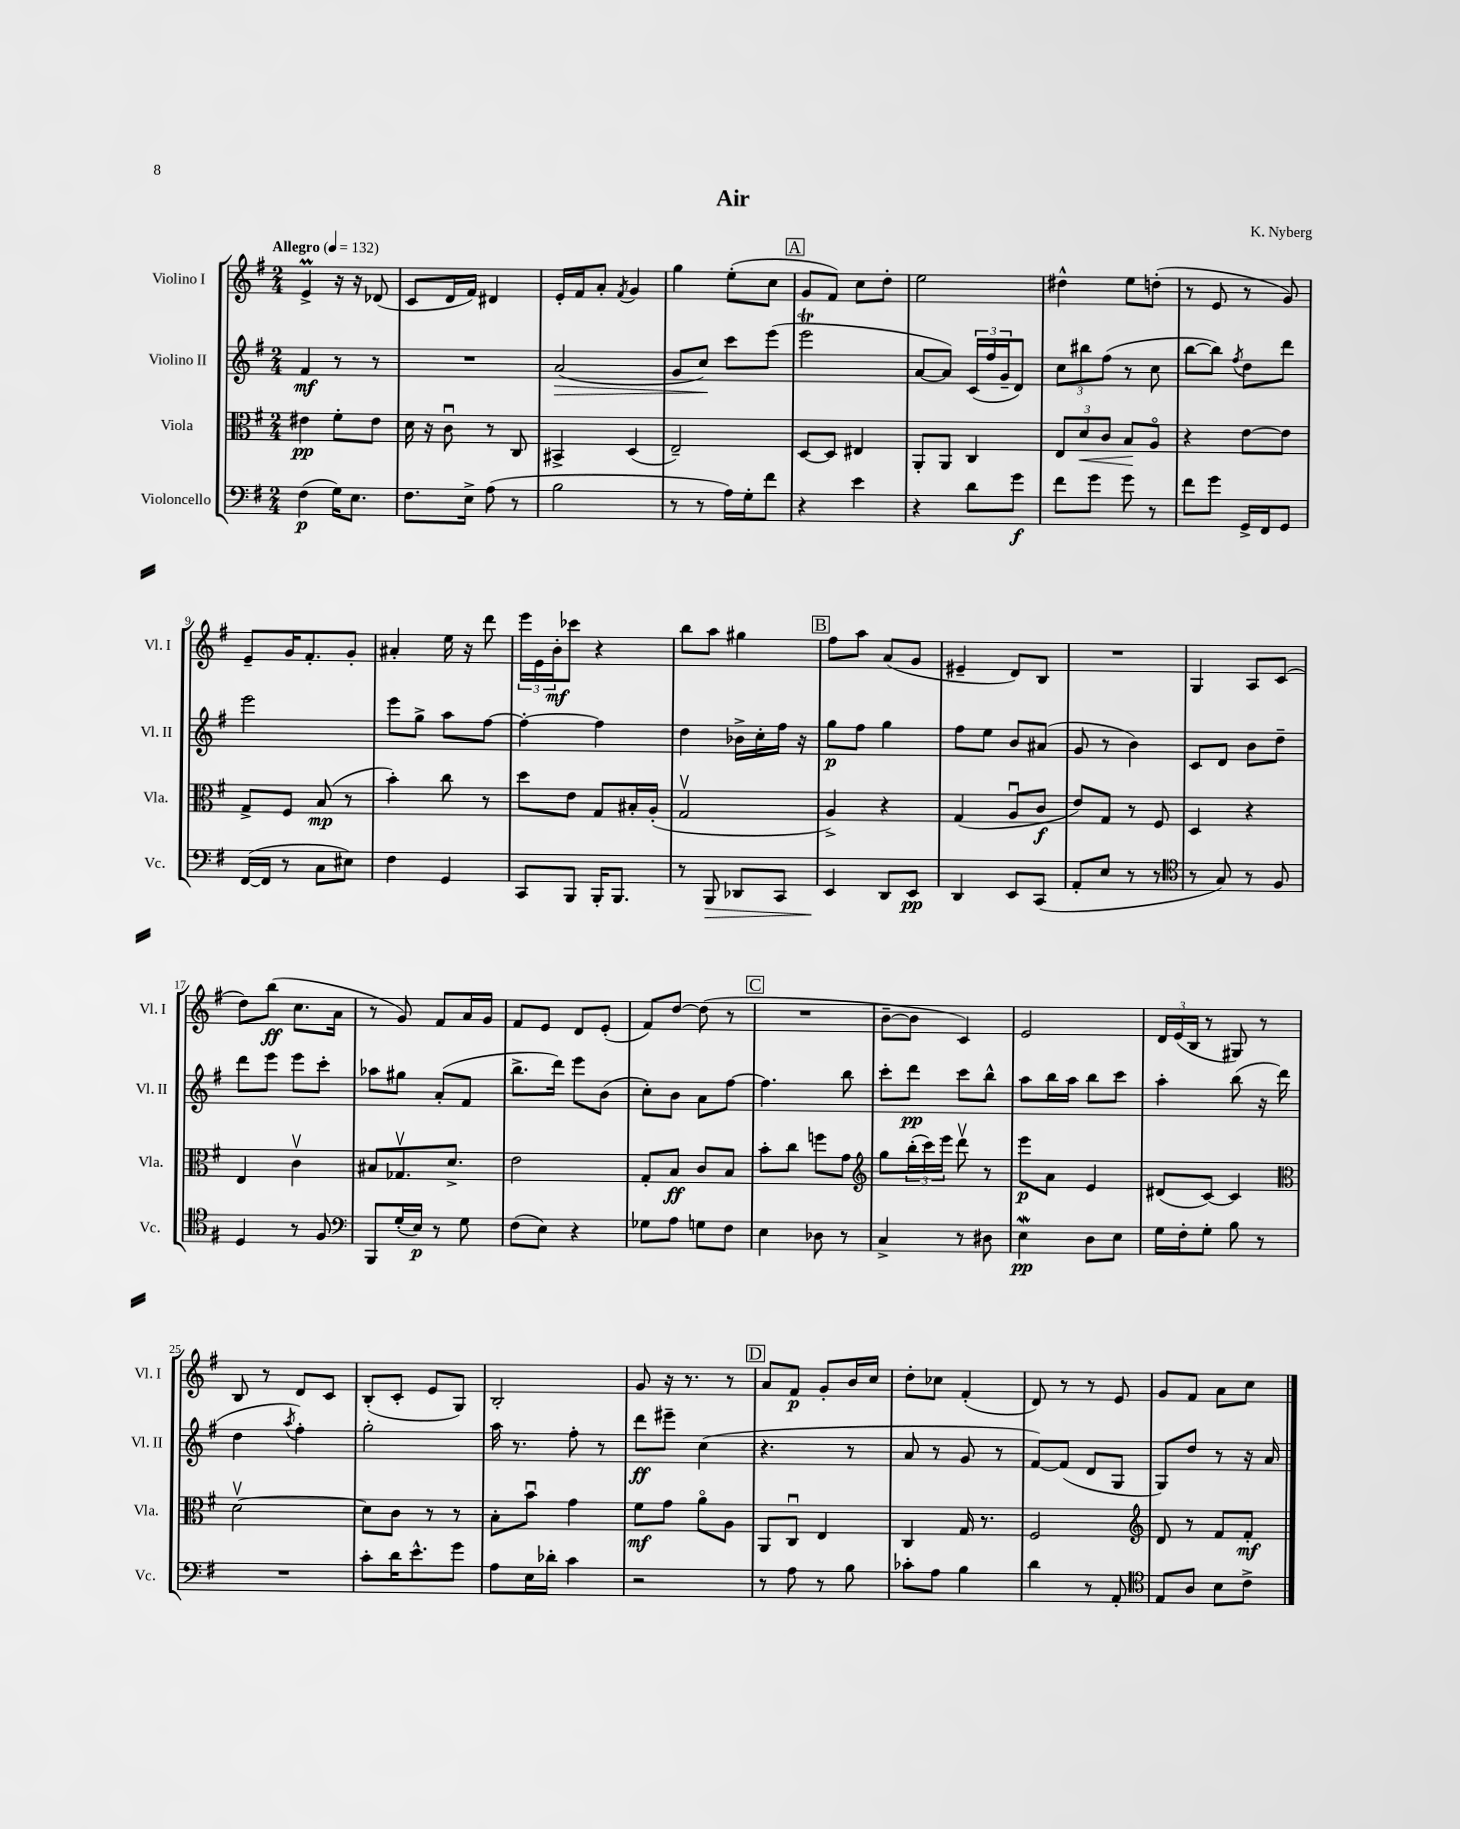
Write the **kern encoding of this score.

**kern	**dynam	**kern	**dynam	**kern	**dynam	**kern	**dynam
*part4	*part4	*part3	*part3	*part2	*part2	*part1	*part1
*staff4	*staff4	*staff3	*staff3	*staff2	*staff2	*staff1	*staff1
*I"Violoncello	*	*I"Viola	*	*I"Violino II	*	*I"Violino I	*
*I'Vc.	*	*I'Vla.	*	*I'Vl. II	*	*I'Vl. I	*
*clefF4	*	*clefC3	*	*clefG2	*	*clefG2	*
*k[f#]	*	*k[f#]	*	*k[f#]	*	*k[f#]	*
*M2/4	*	*M2/4	*	*M2/4	*	*M2/4	*
*MM132	*	*MM132	*	*MM132	*	*MM132	*
=1	=1	=1	=1	=1	=1	=1	=1
!	!	!	!	!	!	!LO:TX:a:B:t=Allegro	!
(4F#\	p	4e#X\	pp	4f#/	mf	4eM^/	.
16G\KL)	.	8f#'\L	.	8r	.	16r	.
8.E\J	.	.	.	.	.	16r	.
.	.	8e#\J	.	8r	.	(8d-X/	.
=2	=2	=2	=2	=2	=2	=2	=2
8.F#\L	.	16d\	.	2r	.	8c/L	.
.	.	16r	.	.	.	.	.
.	.	8cu\	.	.	.	16d/L	.
16E^\Jk	.	.	.	.	.	16f#/JJ)	.
(8A\	.	8r	.	.	.	4d#X/	.
8r	.	8C/	.	.	.	.	.
=3	=3	=3	=3	=3	=3	=3	=3
!	!	!	!	!	!LO:HP:b	!	!
2B\	.	4BB#X^/	.	(2a/	>	16e'/LL	.
.	.	.	.	.	.	16f#/J	.
.	.	.	.	.	.	8a'/J	.
.	.	.	.	.	.	8qf#/	.
.	.	(4D/	.	.	.	4g/	.
=4	=4	=4	=4	=4	=4	=4	=4
8r	.	2E~/)	.	8g/L	.	4gg\	.
8r	.	.	.	8cc/J)	.	.	.
16A\LL)	.	.	.	8ccc\L	]	(8ee'\L	.
16G'\J	.	.	.	.	.	.	.
8f#\J	.	.	.	(8eee\J	.	8cc\J	.
!!LO:REH:place=s1:t=A
=5	=5	=5	=5	=5	=5	=5	=5
4r	.	[8D/L	.	2eeeT\	.	8g/L	.
.	.	8D/J]	.	.	.	8f#/J)	.
4e\	.	4E#X/	.	.	.	8cc\L	.
.	.	.	.	.	.	8dd'\J	.
=6	=6	=6	=6	=6	=6	=6	=6
4r	.	8AA'/L	.	[8a/L	.	2ee\	.
.	.	8AA/J	.	8a/J])	.	.	.
8d\L	.	4C/	.	(24c/LL	.	.	.
.	.	.	.	24ff#/	.	.	.
.	.	.	.	24g~/J	.	.	.
8g\J	f	.	.	8d/J)	.	.	.
=7	=7	=7	=7	=7	=7	=7	=7
8f#\L	.	12E/L	.	12cc\L	.	4dd#X^^\	.
!	!	!	!LO:HP:b	!	!	!	!
.	.	12d/	<	12bb#X\	.	.	.
8g\J	.	.	.	.	.	.	.
.	.	12c/J	.	(12ff#\J	.	.	.
8g\	.	8B/L	.	8r	.	8ee\L	.
8r	.	8A/J	[	8cc\	.	(8ddn'\J	.
=8	=8	=8	=8	=8	=8	=8	=8
8f#\L	.	4r	.	[8bb\L	.	8r	.
8g\J	.	.	.	8bb\J])	.	8e/	.
.	.	.	.	8qff#/	.	.	.
16GG^/LL	.	[8e\L	.	8dd\L	.	8r	.
16FF#/J	.	.	.	.	.	.	.
8GG/J	.	8e\J]	.	8ddd\J	.	8g/)	.
!!LO:LB:g=z
=9	=9	=9	=9	=9	=9	=9	=9
([16FF#/LL	.	8G^/L	.	2eee\	.	8e~/L	.
16FF#/JJ]	.	.	.	.	.	.	.
8r	.	8F#/J	.	.	.	16g/K	.
.	.	.	.	.	.	8.f#'/	.
8C\L	.	(8B/	mp	.	.	.	.
8E#X\J)	.	8r	.	.	.	8g'/J	.
=10	=10	=10	=10	=10	=10	=10	=10
4F#\	.	4b'\)	.	8eee\L	.	4a#X'/	.
.	.	.	.	8gg^\J	.	.	.
4GG/	.	8cc\	.	8aa\L	.	16ee\	.
.	.	.	.	.	.	16r	.
.	.	8r	.	[8ff#\J	.	8ddd\	.
=11	=11	=11	=11	=11	=11	=11	=11
8CC/L	.	8dd\L	.	4ff#'\_	.	24eee\LL	.
.	.	.	.	.	.	24e\	.
.	.	.	.	.	.	24b'\J	mf
8BBB/J	.	8e\J	.	.	.	8ccc-X\J	.
16BBB'/KL	.	8G/L	.	4ff#\]	.	4r	.
8.BBB/J	.	.	.	.	.	.	.
.	.	16B#X'/L	.	.	.	.	.
.	.	(16A'/JJ	.	.	.	.	.
=12	=12	=12	=12	=12	=12	=12	=12
8r	.	2Gv/	.	4dd\	.	8bb\L	.
!	!LO:HP:b	!	!	!	!	!	!
8BBB/	>	.	.	.	.	8aa\J	.
8DD-X/L	.	.	.	16b-X^\LL	.	4gg#X\	.
.	.	.	.	16cc'\	.	.	.
8CC/J	.	.	.	16ff#\JJ	.	.	.
.	.	.	.	16r	.	.	.
!!LO:REH:place=s1:t=B
=13	=13	=13	=13	=13	=13	=13	=13
4EE/	.	4A^/)	.	8gg\L	p	8ff#\L	.
.	.	.	.	8ff#\J	.	8aa\J	.
8DD/L	]	4r	.	4gg\	.	(8a/L	.
8EE/J	pp	.	.	.	.	8g/J	.
=14	=14	=14	=14	=14	=14	=14	=14
4DD/	.	(4G/	.	8ff#\L	.	4e#X~/	.
.	.	.	.	8ee\J	.	.	.
8EE/L	.	8Au/L	.	8b/L	.	8d/L)	.
(8CC/J	.	8c/J	f	(8a#X/J	.	8B/J	.
=15	=15	=15	=15	=15	=15	=15	=15
8AA'/L	.	8e/L)	.	8g/	.	2r	.
8E/J	.	8G/J	.	8r	.	.	.
8r	.	8r	.	4b\)	.	.	.
8r	.	8F#/	.	.	.	.	.
=16	=16	=16	=16	=16	=16	=16	=16
*clefC4	*	*	*	*	*	*	*
8r	.	4D/	.	8c/L	.	4G/	.
8G/)	.	.	.	8d/J	.	.	.
8r	.	4r	.	8b\L	.	8A/L	.
8F#/	.	.	.	8dd~\J	.	(8c/J	.
!!LO:LB:g=z
=17	=17	=17	=17	=17	=17	=17	=17
4D/	.	4E/	.	8ddd\L	.	8dd\L)	.
.	.	.	.	8eee\J	.	(8bb\J	ff
8r	.	4cv\	.	8eee\L	.	8.cc\L	.
8F#/	.	.	.	8ccc'\J	.	.	.
.	.	.	.	.	.	16a\Jk	.
=18	=18	=18	=18	=18	=18	=18	=18
*clefF4	*	*	*	*	*	*	*
8BBB/L	.	8B#X/L	.	8aa-X\L	.	8r	.
(16G'/L	.	8.G-Xv/	.	8gg#X\J	.	8g/)	.
16E/JJ)	p	.	.	.	.	.	.
8r	.	.	.	(8a'/L	.	8f#/L	.
.	.	8.d^/J	.	.	.	.	.
8G\	.	.	.	8f#/J	.	16a/L	.
.	.	.	.	.	.	16g/JJ	.
=19	=19	=19	=19	=19	=19	=19	=19
(8F#\L	.	2e\	.	8.bb^\L	.	8f#/L	.
8E\J)	.	.	.	.	.	8e/J	.
.	.	.	.	16ddd\Jk)	.	.	.
4r	.	.	.	8eee\L	.	8d/L	.
.	.	.	.	(8b\J	.	(8e'/J	.
=20	=20	=20	=20	=20	=20	=20	=20
8G-X\L	.	8G'/L	.	8cc'\L)	.	8f#/L)	.
8A\J	.	8B/J	ff	8b\J	.	[8dd/J	.
8Gn\L	.	8c/L	.	8a\L	.	(8dd\]	.
8F#\J	.	8B/J	.	[8ff#\J	.	8r	.
!!LO:REH:place=s1:t=C
=21	=21	=21	=21	=21	=21	=21	=21
4E\	.	8b'\L	.	4.ff#\]	.	2r	.
.	.	8cc\J	.	.	.	.	.
8D-X\	.	8ffn\L	.	.	.	.	.
8r	.	8g\J	.	8bb\	.	.	.
=22	=22	=22	=22	=22	=22	=22	=22
*	*	*clefG2	*	*	*	*	*
4C^/	.	8gg\L	.	8ccc'\L	.	[8b~\L	.
.	.	(24bb'\L	.	8ddd\J	pp	8b\J]	.
.	.	24ccc\)	.	.	.	.	.
.	.	24eee\JJ	.	.	.	.	.
8r	.	8dddv\	.	8ccc\L	.	4c/)	.
8D#X\	.	8r	.	8bb^^\J	.	.	.
=23	=23	=23	=23	=23	=23	=23	=23
4EW\	pp	8eee\L	p	8aa\L	.	2e/	.
.	.	8a\J	.	16bb\L	.	.	.
.	.	.	.	16aa\JJ	.	.	.
8D\L	.	4e/	.	8bb\L	.	.	.
8E\J	.	.	.	8ccc\J	.	.	.
=24	=24	=24	=24	=24	=24	=24	=24
16G\LL	.	(8d#X/L	.	4aa'\	.	24d/LL	.
.	.	.	.	.	.	(24e/	.
16F#'\J	.	.	.	.	.	.	.
.	.	.	.	.	.	24B/JJ	.
8G'\J	.	[8c/J)	.	.	.	8r	.
8B\	.	4c/]	.	(8bb\	.	8G#X/)	.
8r	.	.	.	16r	.	8r	.
.	.	.	.	16ddd\	.	.	.
!!LO:LB:g=z
=25	=25	=25	=25	=25	=25	=25	=25
*	*	*clefC3	*	*	*	*	*
2r	.	[2dv\	.	4dd\	.	8B/	.
.	.	.	.	.	.	8r	.
.	.	.	.	8qaa/	.	.	.
.	.	.	.	4ff#'\)	.	8d/L	.
.	.	.	.	.	.	8c/J	.
=26	=26	=26	=26	=26	=26	=26	=26
8c'\L	.	8d\L]	.	2gg'\	.	(8B'/L	.
16d\K	.	8c\J	.	.	.	8c'/J	.
8.e^^\	.	.	.	.	.	.	.
.	.	8r	.	.	.	8e/L	.
8g\J	.	8r	.	.	.	8G/J)	.
=27	=27	=27	=27	=27	=27	=27	=27
8A\L	.	8B'\L	.	16aa\	.	2B'/	.
.	.	.	.	8.r	.	.	.
16E\L	.	8bu\J	.	.	.	.	.
16d-X'\JJ	.	.	.	.	.	.	.
4c\	.	4g\	.	8ff#'\	.	.	.
.	.	.	.	8r	.	.	.
=28	=28	=28	=28	=28	=28	=28	=28
2r	.	8f#\L	mf	8ddd\L	ff	8g/	.
.	.	8g\J	.	8eee#X~\J	.	16r	.
.	.	.	.	.	.	8.r	.
.	.	8a\L	.	(4cc\	.	.	.
.	.	8A\J	.	.	.	8r	.
!!LO:REH:place=s1:t=D
=29	=29	=29	=29	=29	=29	=29	=29
8r	.	8AA/L	.	4.r	.	8a/L	.
8A\	.	8Cu/J	.	.	.	8f#/J	p
8r	.	4E/	.	.	.	8g'/L	.
8B\	.	.	.	8r	.	16b/L	.
.	.	.	.	.	.	16cc/JJ	.
=30	=30	=30	=30	=30	=30	=30	=30
8c-X'\L	.	4C/	.	8a/	.	8dd'\L	.
8A\J	.	.	.	8r	.	8cc-X\J	.
4B\	.	16G/	.	8g/	.	(4f#'/	.
.	.	8.r	.	.	.	.	.
.	.	.	.	8r	.	.	.
=31	=31	=31	=31	=31	=31	=31	=31
4d\	.	2F#/	.	[8f#/L)	.	8d/)	.
.	.	.	.	(8f#/J]	.	8r	.
8r	.	.	.	8d/L	.	8r	.
8AA'/	.	.	.	8G/J	.	8e/	.
=32	=32	=32	=32	=32	=32	=32	=32
*clefC4	*	*clefG2	*	*	*	*	*
8E/L	.	8d/	.	8G/L)	.	8g/L	.
8A/J	.	8r	.	8dd/J	.	8f#/J	.
8B\L	.	8f#/L	.	8r	.	8a\L	.
8c^\J	.	8f#'/J	mf	16r	.	8cc\J	.
.	.	.	.	16a/	.	.	.
==	==	==	==	==	==	==	==
*-	*-	*-	*-	*-	*-	*-	*-
